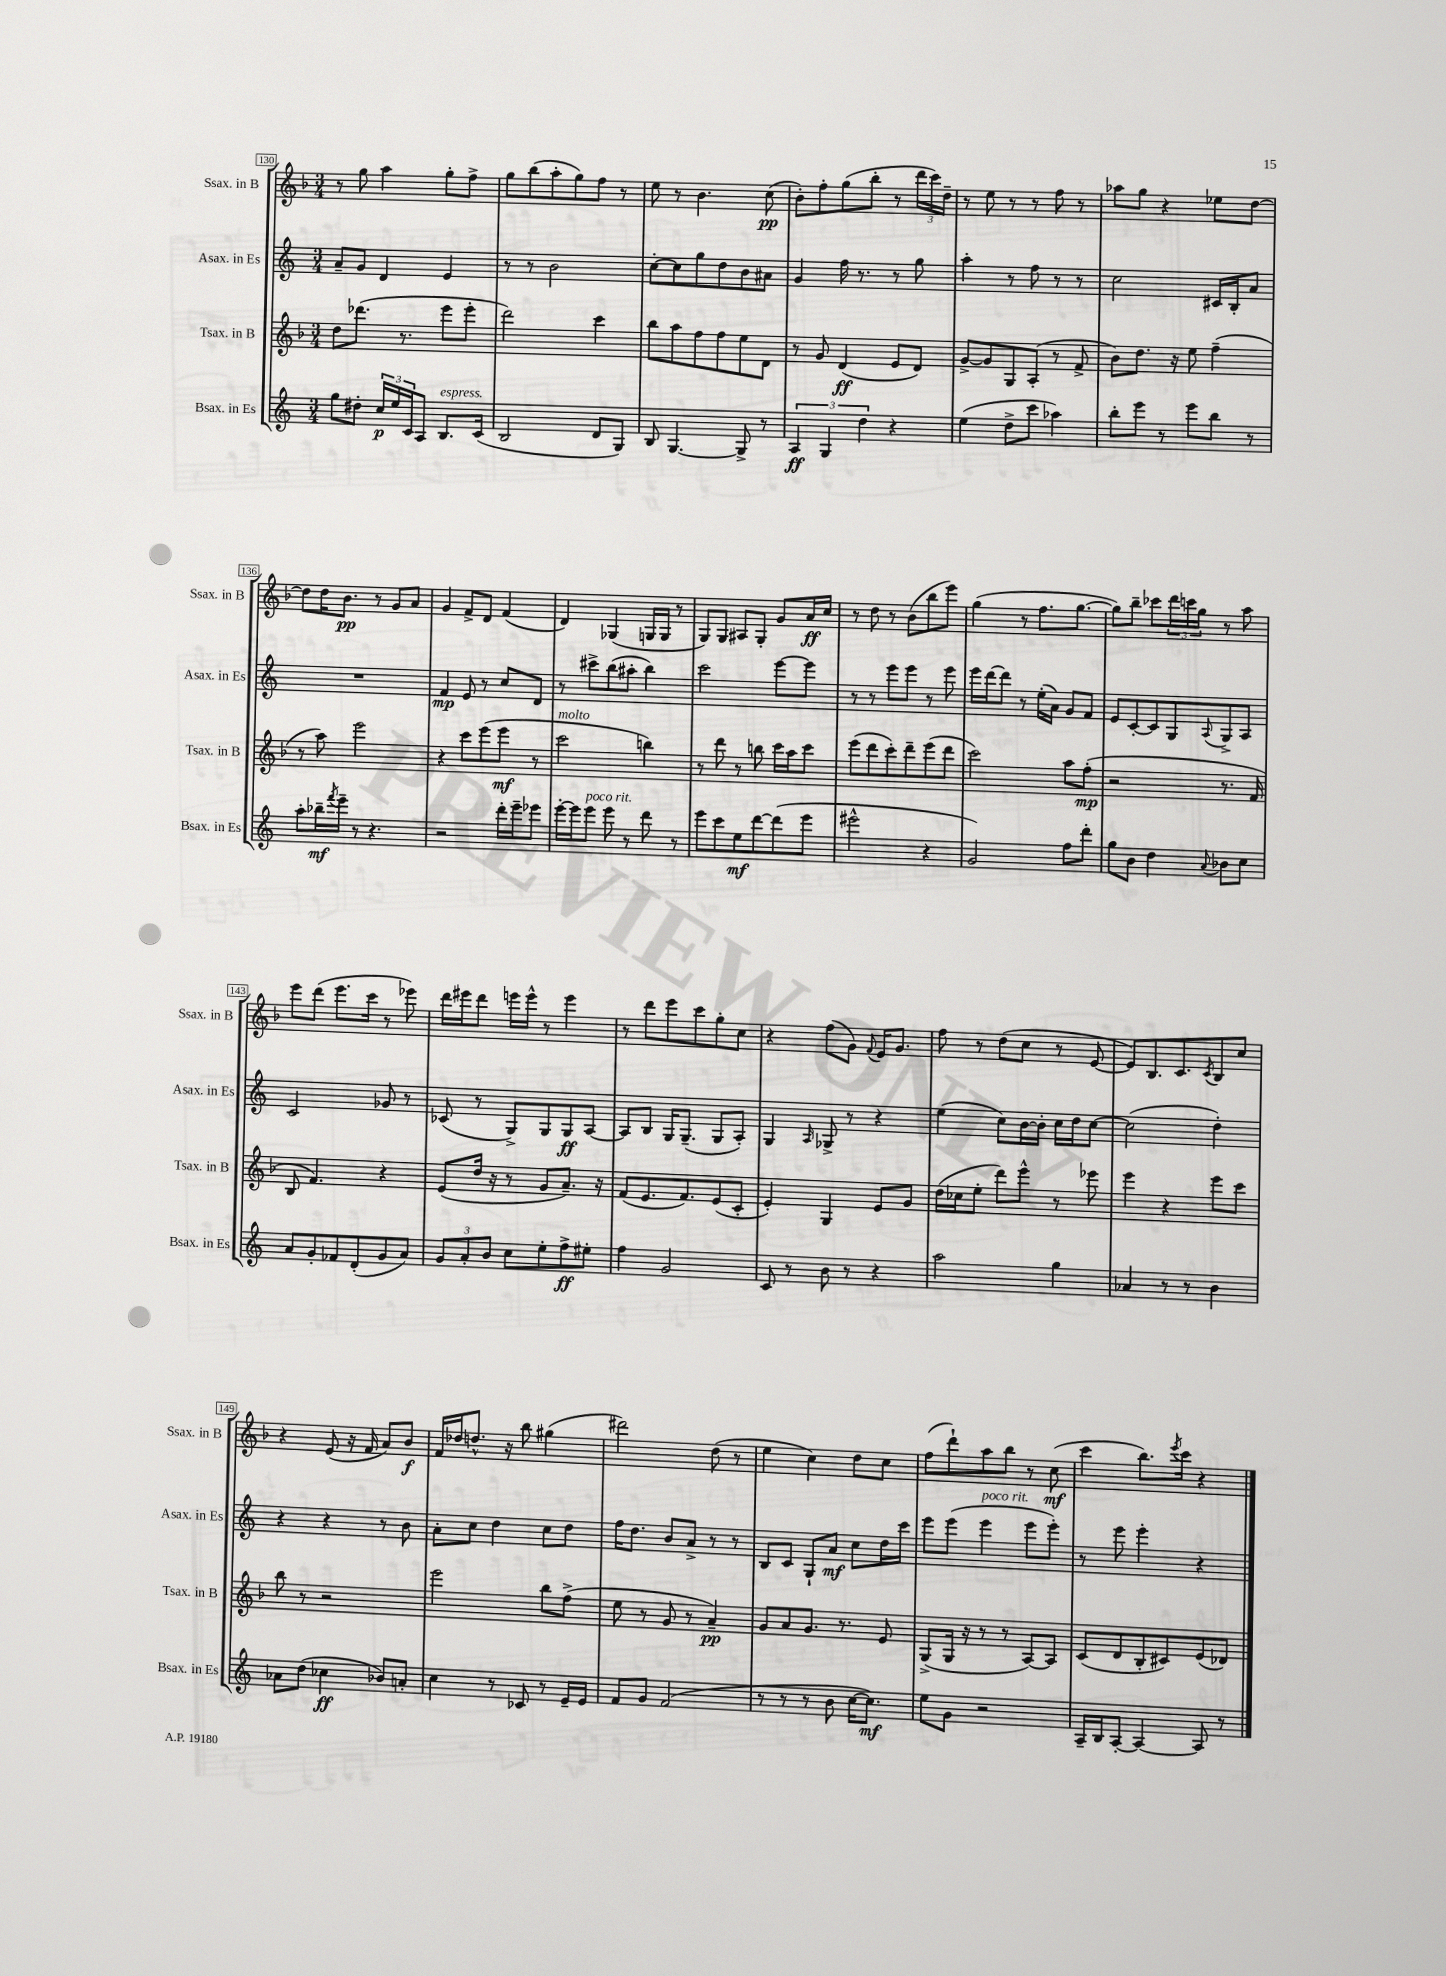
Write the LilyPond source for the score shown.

<<
\new StaffGroup <<
\new Staff = "s0" \with { instrumentName = "Ssax. in B" shortInstrumentName = "Ssax. in B" } {
    \clef treble \key f \major \numericTimeSignature \time 3/4
    r8 g''8 a''4 g''8-. f''8-> |
    g''8 bes''8( a''8-. g''8) f''8 r8 |
    e''8 r8 bes'4. c''8\pp( |
    bes'8-.) f''8-. g''8( bes''8-. r8 \tuplet 3/2 { d'''16 c'''16) d''16-- } |
    r8 e''8 r8 r8 f''8 r8 |
    aes''8 g''8 r4 ees''8 d''8~ |
    d''8 d''16 bes'8.\pp r8 g'8 a'8 |
    g'4 f'8-> d'8 f'4( |
    d'4) ges4( g16 g16 r8 |
    g8) g8 ais8 g8-. g'8 a'16\ff c''16 |
    r8 d''8 r8 bes'8( bes''8 e'''8) |
    g''4( r8 f''8. g''8.~ |
    g''8) bes''8-- ces'''8 \tuplet 3/2 { d'''16 c'''16 g''16 } r8 a''8 |
    e'''8 d'''8( e'''8. c'''16 r8 ees'''8) |
    d'''16 eis'''16 d'''8 e'''16 e'''16-^ r8 e'''4 |
    r8 d'''8 e'''8 c'''8 g''8-. c''8 |
    r4 f''8( g'8) \appoggiatura { f'8 } e'16 g'8. |
    f''8 r8 d''8( c''8 r8 e'8~ |
    e'8) bes8. c'8. \acciaccatura { c'8 } bes8 c''8 |
    r4 e'8( r16 f'16 a'8) bes'8\f |
    f'16 des''16 d''8.-^ r16 bes''8 gis''4( |
    dis'''2) d''8( r8 |
    e''4 c''4) d''8 c''8 |
    f''8( d'''8-!) a''8 bes''8 r8 c''8\mf( |
    c'''4 bes''8.) \acciaccatura { e'''8 } c'''16 r4 \bar "|." |
}
\new Staff = "s1" \with { instrumentName = "Asax. in Es" shortInstrumentName = "Asax. in Es" } {
    \clef treble \key c \major \numericTimeSignature \time 3/4
    a'8-- g'8 d'4 e'4 |
    r8 r8 b'2 |
    c''8~-. c''8 g''8 d''8 b'8 ais'8 |
    g'4 f''16 r8. r8 g''8 |
    a''4-. r8 f''8 r8 r8 |
    c''2 cis'16 b16-. a'8 |
    R2. |
    f'4\mp e'8 r8 c''8 d'8 |
    r8 cis'''8-> b''8( ais''8-. b''4) |
    c'''2 e'''8~ e'''8 |
    r8 r8 e'''8 e'''8 r8 e'''8 |
    e'''16 d'''16~ d'''8 r8 e''16-.( a'16) g'8 f'8 |
    e'8 c'8~-. c'8 g8 \appoggiatura { a8 } g8-> a8 |
    c'2 ges'8 r8 |
    ces'8( r8 g8->) g8 g8\ff a8~ |
    a8 b8 g16 g8.--( g8 a8-.) |
    g4 \grace { a16 } ges8-> r8 r4 |
    e''4( c''8) b'16~ b'16-. c''16 d''16 c''8~ |
    c''2( d''4-.) |
    r4 r4 r8 b'8 |
    a'8-. c''8 d''4 c''8 d''8 |
    f''16 d''8. b'8 a'8-> r8 r8 |
    b8 c'8 g8-! a'8\mf c''8 d''16 c'''16 |
    e'''8 e'''8( e'''4^\markup { \italic "poco rit." } e'''8 e'''8-.) |
    r8 e'''8 e'''4-. r4 \bar "|." |
}
\new Staff = "s2" \with { instrumentName = "Tsax. in B" shortInstrumentName = "Tsax. in B" } {
    \clef treble \key f \major \numericTimeSignature \time 3/4
    d''8 des'''8.( r8. e'''8 e'''8-. |
    d'''2) c'''4 |
    bes''8 a''8 f''8 f''8 e''8 d'8 |
    r8 g'8 d'4\ff( e'8 d'8) |
    g'8~-> g'8 g8 a8-.( r8 f'8-> |
    bes'8) d''8. r16 e''8 f''4--( |
    r8 a''8) e'''2 |
    r4 c'''8 e'''8( e'''8\mf r8 |
    c'''2^\markup { \italic "molto" } b''4) |
    r8 d'''8 r8 b''8 c'''16 a''16 c'''8 |
    e'''8( d'''8 c'''8-.) d'''8-- e'''8( d'''8 |
    c'''2) a''8 f''8-.\mp( |
    r2 r8. f'16 |
    bes8 f'4.) r4 |
    e'8( d''16 r16 r8 g'8 a'8.--) r16 |
    f'8( e'8. f'8.) e'8( c'8-. |
    e'4-.) g4 e'8 g'8 |
    d''16( ces''16 e''8-. d'''8) e'''8-^ r8 ees'''8 |
    e'''4 r4 e'''8 c'''8 |
    bes''8 r8 r2 |
    e'''2 bes''8 f''8->( |
    e''8 r8 g'8 r8 a'4--\pp) |
    g'8 a'8 g'8. r8. e'8 |
    g8->( g16 r16 r8 r8 a8~) a8 |
    c'8( d'8 bes8-. cis'8) e'8( des'8) \bar "|." |
}
\new Staff = "s3" \with { instrumentName = "Bsax. in Es" shortInstrumentName = "Bsax. in Es" } {
    \clef treble \key c \major \numericTimeSignature \time 3/4
    g''8 dis''8-. \tuplet 3/2 { c''16\p e''16 c'16 } a8 b8.^\markup { \italic "espress." } c'16( |
    b2 d'8 g8) |
    b8 g4.~ g8-> r8 |
    \tuplet 3/2 { a4\ff g4 d''4 } r4 |
    e''4( d''8-> c'''8 aes''4) |
    b''8-. e'''8 r8 e'''8 b''8 r8 |
    a''8-. bes''16--\mf \acciaccatura { f'''8 } e'''16-- r8 r4. |
    r2 d'''16-. e'''16-- ees'''8 |
    e'''16~-. e'''16 e'''8^\markup { \italic "poco rit." } e'''8 r8 d'''8 r8 |
    e'''8 c'''8 e''8\mf d'''8~ d'''8( e'''8 |
    eis'''2-^ r4 |
    g'2) f''8 d'''8-. |
    g''8 b'8 d''4 \appoggiatura { a'8 } bes'8 c''8 |
    a'8 g'8-. fes'8 d'8-.( g'8 a'8) |
    \tuplet 3/2 { g'8 a'8-. b'8 } c''8 e''8-. f''8->\ff eis''8-. |
    f''4 g'2 |
    c'8 r8 b'8 r8 r4 |
    a''2 g''4 |
    aes'4 r8 r8 b'4 |
    aes'8 d''8( ces''4\ff bes'8) a'8-. |
    c''4 r8 ces'8 r8 e'16-- e'16 |
    f'8 g'8 f'2( |
    r8 r8 r8 b'8 c''16~ c''8.\mf) |
    e''8 g'8 r2 |
    a16-- b16 a8~-. a4~ a8 r8 \bar "|." |
}
>>
>>
\layout { \context { \Score currentBarNumber = #130 \override BarNumber.stencil = #(make-stencil-boxer 0.1 0.3 ly:text-interface::print) } }
